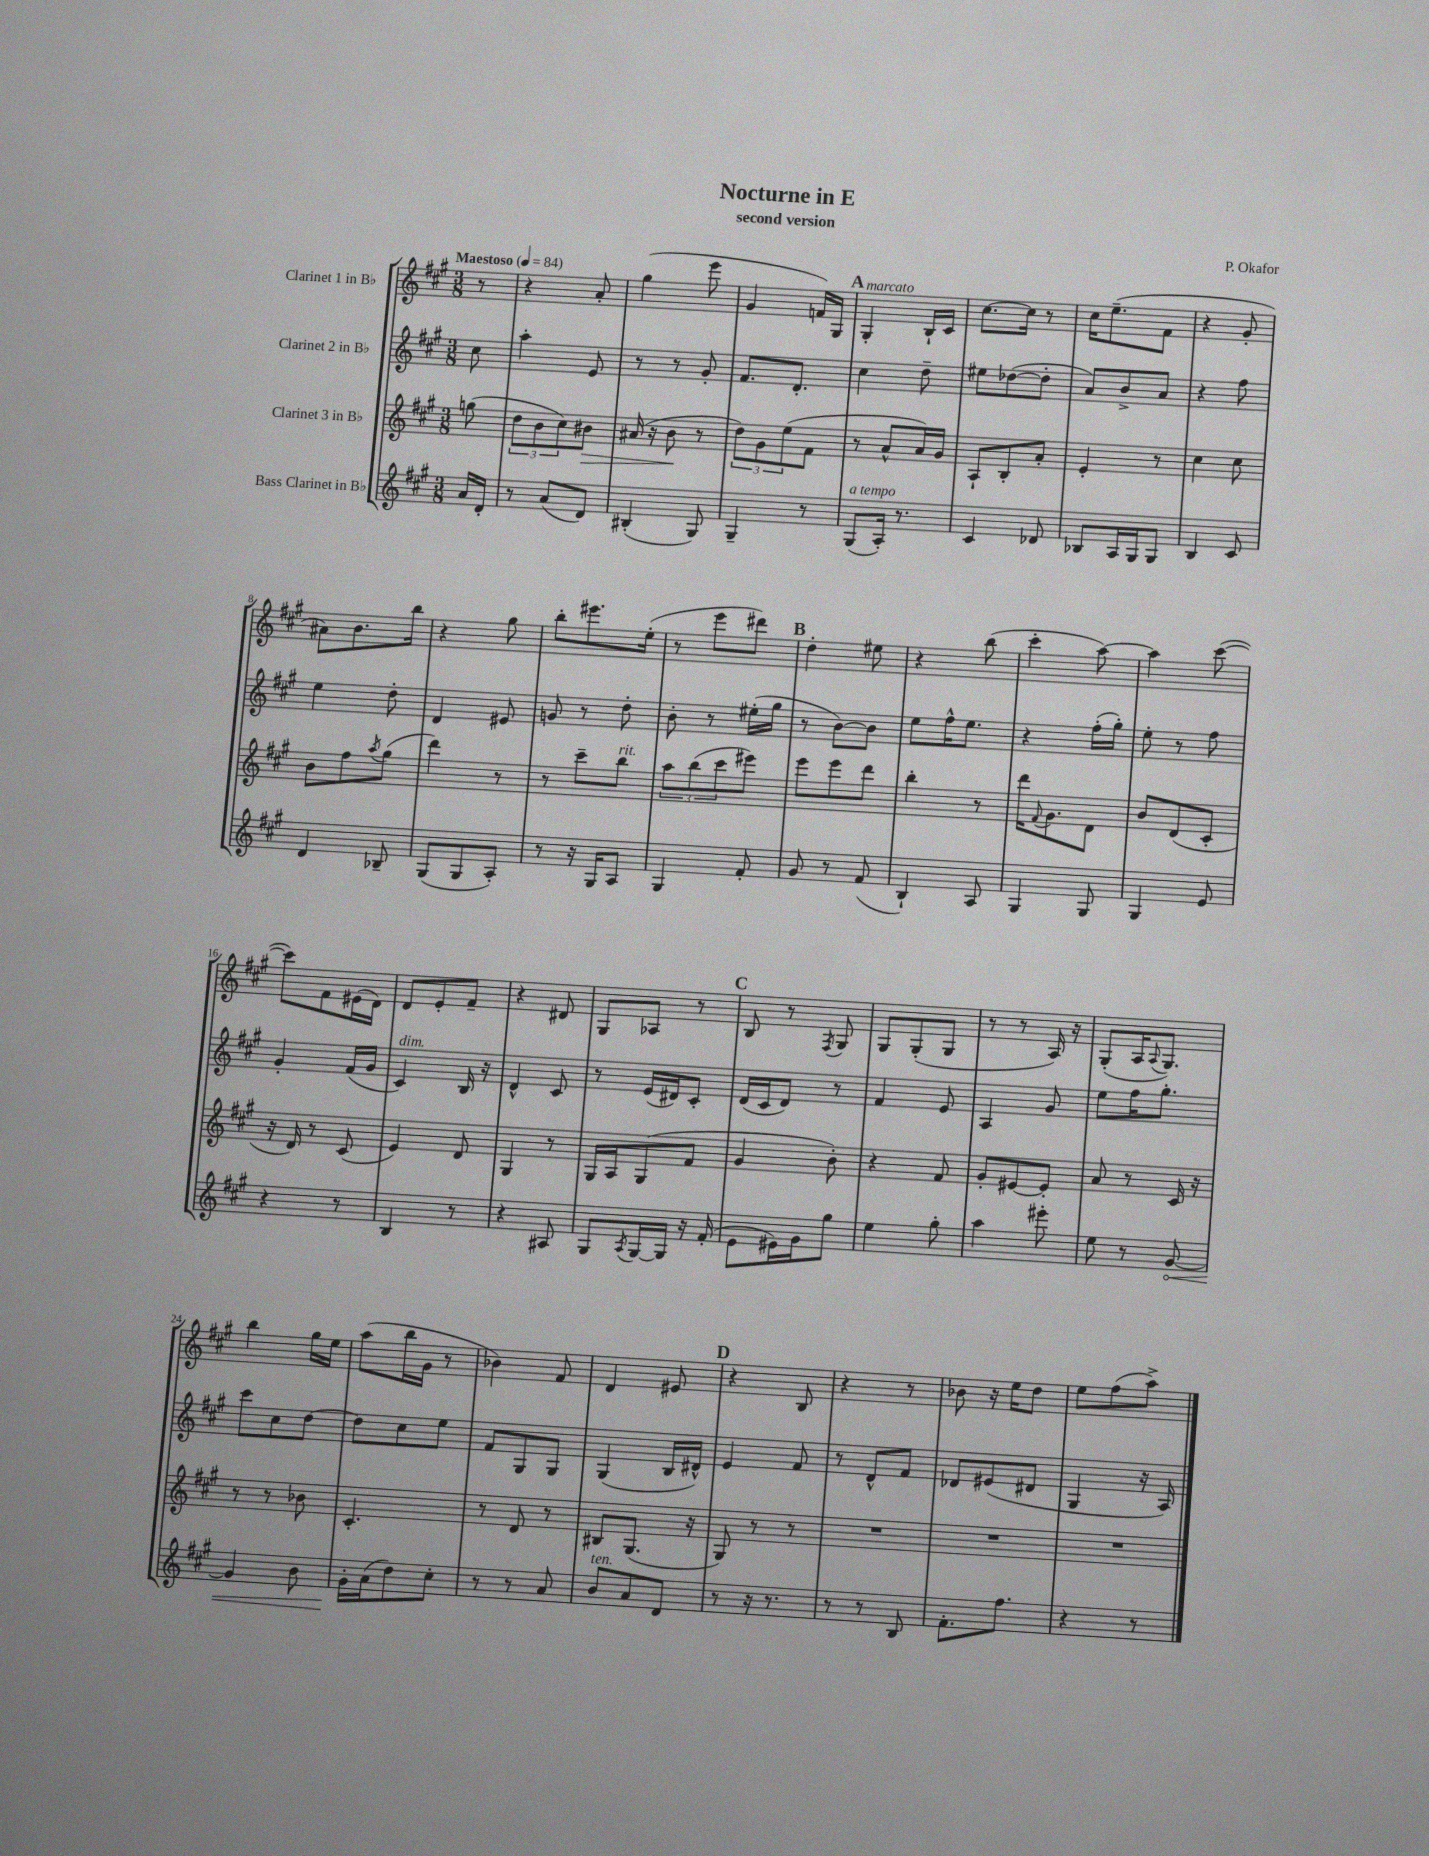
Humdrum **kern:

**kern	**kern	**kern	**kern
*staff4	*staff3	*staff2	*staff1
*clefG2	*clefG2	*clefG2	*clefG2
*k[f#c#g#]	*k[f#c#g#]	*k[f#c#g#]	*k[f#c#g#]
*M3/8	*M3/8	*M3/8	*M3/8
*MM84	*MM84	*MM84	*MM84
16a	(8gg	8cc#	8r
16d'	.	.	.
=	=	=	=
8r	12dd	4aa'	4r
.	12b	.	.
(8a	.	.	.
.	12cc#)	.	.
8d)	8b#	8e	8a'
=	=	=	=
(4B#'	(16a#	8r	(4gg#
.	16r	.	.
.	8b	8r	.
8G#)	8r	8g#'	8eee
=	=	=	=
4G#~	12dd)	8.f#	4g#
.	12g#	.	.
.	(12ee	.	.
.	.	8.d'	.
8r	8f#	.	16f)
.	.	.	16G#
=	=	=	=
(8G#	8r	4cc#	4G#'
16A')	8a^^	.	.
8.r	.	.	.
.	16a)	8dd~	16B`
.	16g#	.	16c#
=	=	=	=
4c#	8A`	8ee#	[8.cc#
.	8B'	([8dd-	.
.	.	.	16cc#]
8d-	8a'	8dd-']	8r
=	=	=	=
8B-	4e'	8a)	16cc#
.	.	.	(8.ee~
16A	.	8b^	.
16G#	.	.	.
8G#	8r	8a	8f#
=	=	=	=
4B	4cc#	4r	4r
8c#	8cc#	8ff#	8g#'
=	=	=	=
4d	8b	4ee	8a#)
.	8ff#	.	8.b
.	8qaa	.	.
8B-~	(8gg#	8dd'	.
.	.	.	16bb
=	=	=	=
(8G#	4ddd)	4d	4r
8G#	.	.	.
8A')	8r	8e#	8gg#
=	=	=	=
8r	8r	8g	8bb'
16r	8ccc#~	8r	8.eee#
16G#	.	.	.
8A	8bb	8dd'	.
.	.	.	(16ee'
=	=	=	=
4G#	12aa	8b'	8r
.	(12bb	.	.
.	.	8r	8eee
.	12ccc#	.	.
8f#'	8eee#)	(16ee#'	8ddd#)
.	.	16gg#	.
=	=	=	=
8g#	8eee	8r	4dd'
8r	8eee	[8b)	.
(8f#	8ddd	8b]	8ee#
=	=	=	=
4B`)	4bb'	8ee	4r
.	.	16ff#^^	.
.	.	8.ee	.
8A	8r	.	(8bb
=	=	=	=
4G#	16ddd	4r	4ccc#'
.	8qqf#	.	.
.	8.g#	.	.
8G#	8d	(16ff#'	[8aa)
.	.	16gg#')	.
=	=	=	=
4G#	8b	8ee'	4aa]
.	(8d	8r	.
8e	8c#'	8ff#	([8ccc#
=	=	=	=
4r	16r	4g#'	8ccc#])
.	16d)	.	.
.	8r	.	8f#
8r	(8c#	(16f#	(16e#
.	.	16g#	16d)
=	=	=	=
4B	4e)	4c#)	8d
.	.	.	8e'
8r	8d	16B	8f#~
.	.	16r	.
=	=	=	=
4r	4G#	4d^^	4r
8A#	8r	8c#	8d#
=	=	=	=
8G#	16G#	8r	8G#
.	16A	.	.
8qA	.	.	.
[16G#	(8G#	(16e	8A-
16G#]	.	16d#)	.
16r	8f#	8c#'	8r
(16f#'	.	.	.
=	=	=	=
8e	4g#	(16d	8B
.	.	16c#	.
16e#)	.	8d)	8r
16g#	.	.	.
.	.	.	8qF#
8gg#	8b')	8r	8G#
=	=	=	=
4ee	4r	4f#	8G#
.	.	.	(8G#'
8gg#'	8f#	8e	8G#
=	=	=	=
4aa	8g#'	4A	8r
.	[8e#	.	8r
8eee#'	8e#']	8g#	16A)
.	.	.	16r
=	=	=	=
8ee	8a	8ee	(8G#'
8r	8r	16ff#	16A
.	.	.	8qqA
.	.	8.gg#'	8.G#)
[8g#	16c#	.	.
.	16r	.	.
=	=	=	=
4g#]	8r	8ccc#	4bb
.	8r	8cc#	.
8b	8b-	[8dd	16gg#
.	.	.	16ee
=	=	=	=
16g#'	4.c#'	8dd]	(8aa
(16a	.	.	.
8dd)	.	8cc#	16bb
.	.	.	16g#
8cc#'	.	8ee	8r
=	=	=	=
8r	8r	8f#	4b-)
8r	8d	8G#	.
8a	8r	8G#	8f#
=	=	=	=
8b	8B#	(4G#	4d
8a	(8.G#	.	.
8d	.	16B	8e#
.	16r	16d#^^)	.
=	=	=	=
8r	8G#)	4e	4r
16r	8r	.	.
8.r	.	.	.
.	8r	8f#	8B
=	=	=	=
8r	4.r	8r	4r
8r	.	8d^^	.
8B	.	8f#	8r
=	=	=	=
8.f#'	4.r	8d-	8b-
.	.	(8e#	16r
8.ff#	.	.	16ee
.	.	8d#	8dd
=	=	=	=
4r	4.r	4G#	8ee
.	.	.	(8ff#
8r	.	16r	8aa^)
.	.	16A)	.
==	==	==	==
*-	*-	*-	*-
